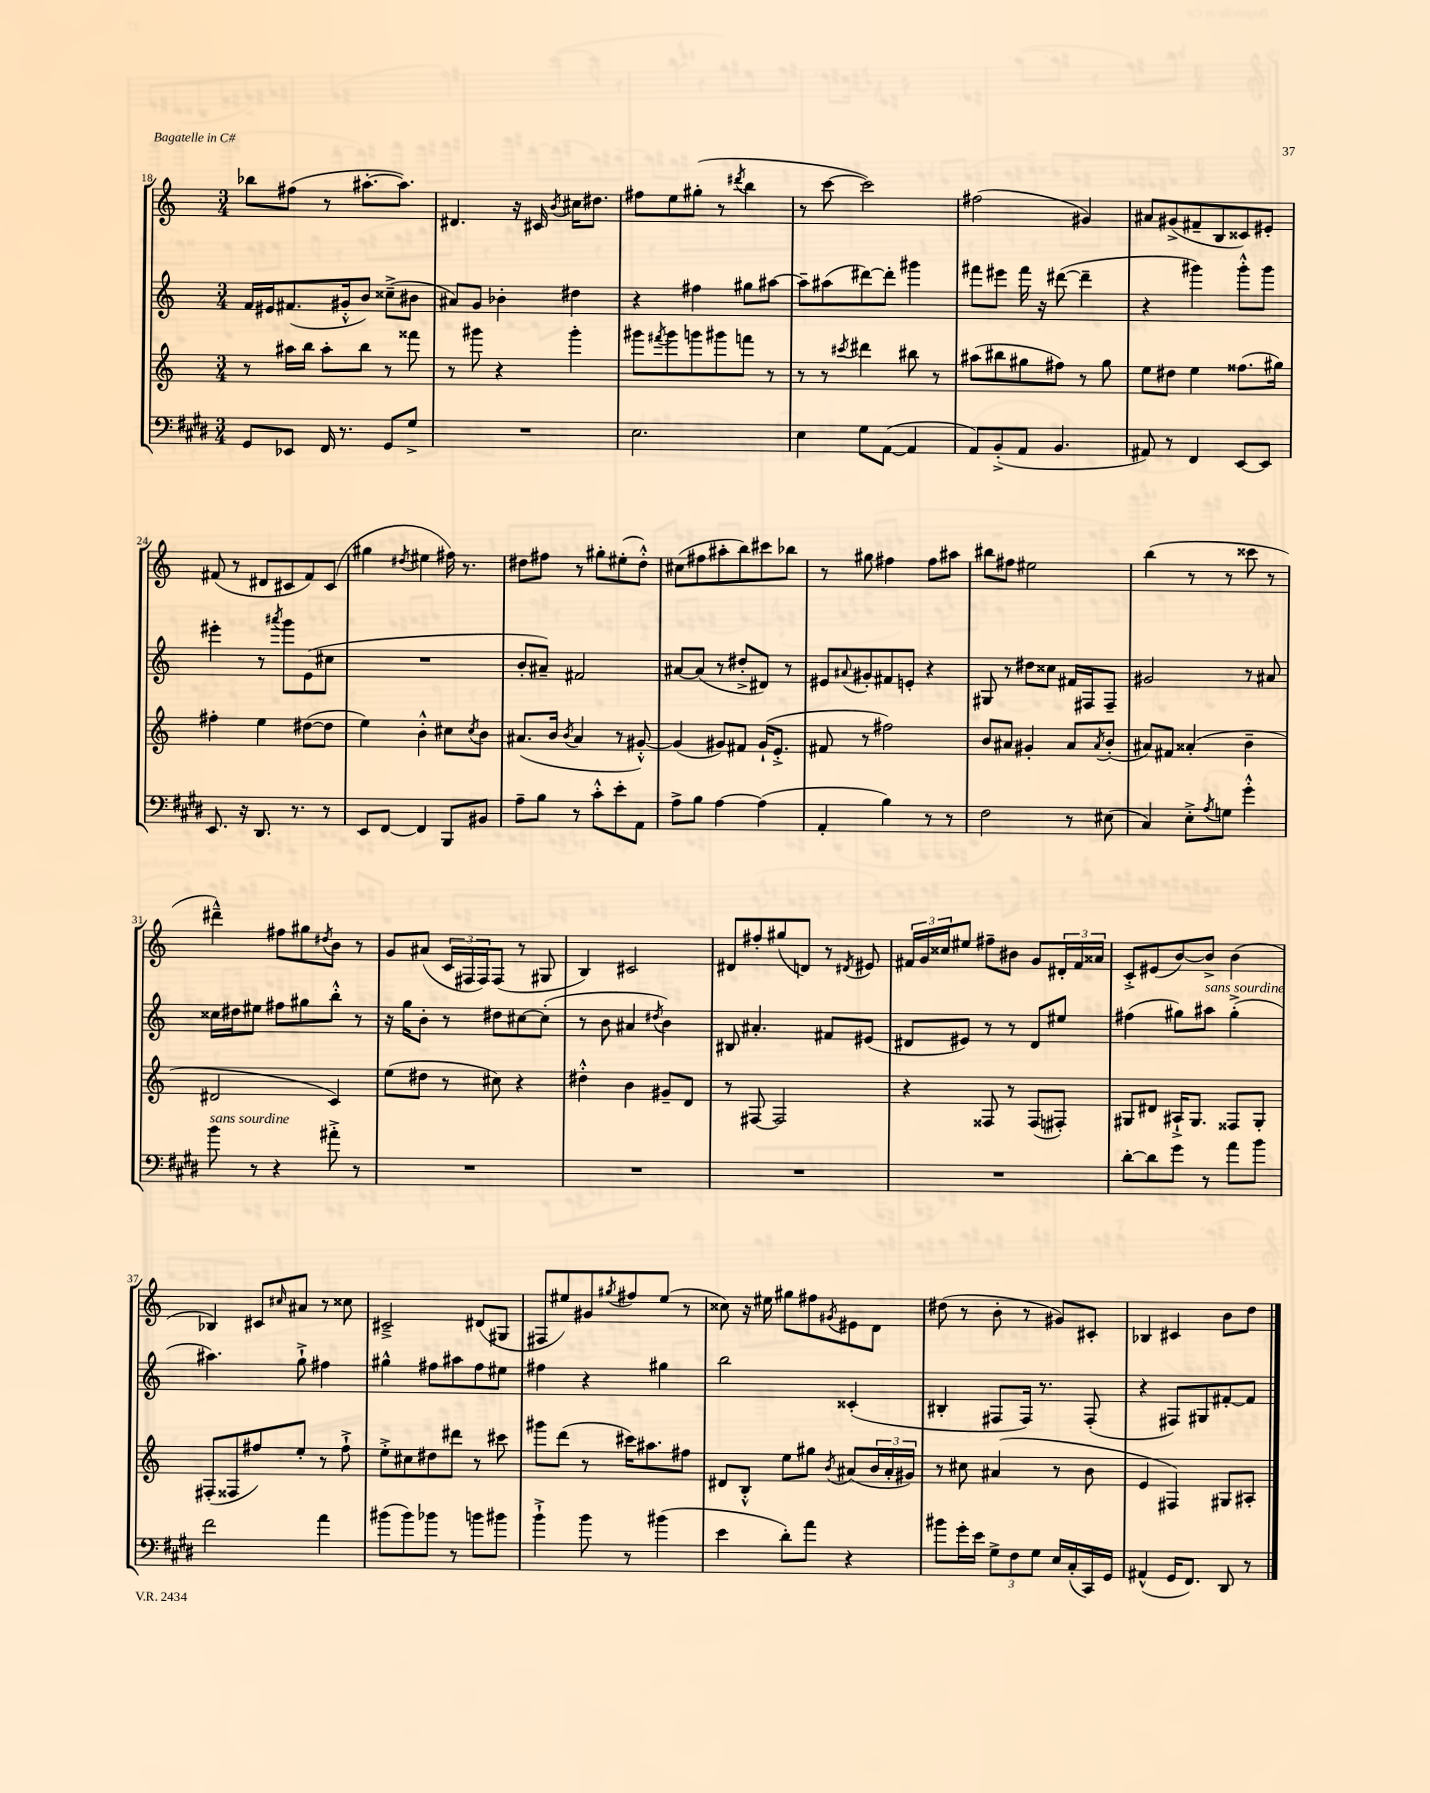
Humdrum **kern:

**kern	**kern	**kern	**kern
*staff4	*staff3	*staff2	*staff1
*clefF4	*clefG2	*clefG2	*clefG2
*k[f#c#g#d#]	*k[]	*k[]	*k[]
*M3/4	*M3/4	*M3/4	*M3/4
8GG#	8r	16f	8bb-
.	.	16e#	.
8EE-	16aa#	(8.f#	(8ff#
.	16bb	.	.
16FF#	8aa#'	.	8r
8.r	.	16g#'^^	.
.	8bb	8b)	[8.aa#'
8GG#	8r	(8cc##~^	.
.	.	.	8.aa#])
8G#^	8fff##	8b#	.
=	=	=	=
2.r	8r	8a#)	4.d#
.	8ggg#	8g	.
.	4r	4b-'	.
.	.	.	16r
.	.	.	16c#
.	.	.	8qb
.	4ggg#'	4dd#	16cc#
.	.	.	8.dd#
=	=	=	=
2.E	8ggg#	4r	8ff#
.	8qfff#	.	.
.	8ggg#	.	8ee
.	8ggg	4ff#	(8gg#'
.	8ggg#	.	8r
.	.	.	8qddd#
.	8fff	8gg#	4bb
.	8r	[8aa#	.
=	=	=	=
4E	8r	8aa#~]	8r
.	8r	(8aa#	[8ccc
.	8qccc#	.	.
8G#	4ddd#	[8ddd#)	2ccc])
([8AA	.	8ddd#']	.
4AA]	8bb#	4ggg#	.
.	8r	.	.
=	=	=	=
8AA)	(8aa#	8fff#	(2ff#
(8BB'^	8bb#	8eee#	.
8AA	8gg#	16fff#	.
.	.	16r	.
4.BB	8ff#)	([8ddd#	.
.	8r	4ddd#~]	4g#)
.	8gg#	.	.
=	=	=	=
8AA#)	8ee	4r	8a#
8r	8dd#	.	(8g#^
4FF#	4ee	4ggg#)	8f#~
.	.	.	8B
[8EE	(8.ff##	8ggg#'^^	8c##)
8EE]	.	8ggg#	8e#'
.	16gg#)	.	.
=	=	=	=
8.EE	4ff#'	4eee#'	(8f#
.	.	.	8r
16r	.	.	.
8.DD#	4ee	8r	8d#
.	.	8qaaa#	.
.	.	8ggg	8c#
8.r	.	.	.
.	([8dd#	(8e	8f#)
8r	8dd#]	8cc#	(8c#
=	=	=	=
8EE	4ee)	2.r	4gg#
[8FF#	.	.	.
.	.	.	8qdd#
4FF#]	4b'^^	.	4ee#
8BBB	8cc#	.	16ff#)
.	.	.	8.r
.	8qcc#	.	.
8BB#	8b	.	.
=	=	=	=
8A~	(8.a#	8b'	8dd#
8B	.	8a#~)	8ff#
.	16b	.	.
.	8qb	.	.
8r	4a#	2f#	8r
8c#'^^	.	.	8gg#'
8e'	8r	.	(8ee#'
8AA	[8g#'^^)	.	8dd#'^^)
=	=	=	=
8A^	(4g#]	[8a#	(8cc#
8B	.	(8a#]	8ff#
[4A	8g#)	8r	8aa#'
.	8f#	8dd#'^	8bb)
(4A]	(16g#`	8d#)	8ccc#
.	8.e'^	.	.
.	.	8r	8bb-
=	=	=	=
4AA'	8f#	8e#	8r
.	.	8qqa#	.
.	8r	8g#'	8gg#
4B)	2ff#)	8f#	4ff#
.	.	8e'	.
8r	.	4r	8ff#
8r	.	.	8aa#
=	=	=	=
2F#	8b	8G#	8bb#
.	8a#	8r	8ff#
.	4g#'	8dd#	2ee#
.	.	8cc##	.
8r	8a#	16f#	.
.	.	16F#	.
.	8qa#	.	.
(8E#	(8b'	8F#~	.
=	=	=	=
4C#)	8a#)	2g#	(4bb
.	8f#	.	.
8E'^	(4a##'	.	8r
8qA	.	.	.
8G	.	.	8r
4g#'^^	4b~	8r	8ccc##
.	.	8a#	8r
=	=	=	=
8b	2d#	16cc##	4ddd#~^^)
.	.	16dd#	.
8r	.	8ee#	.
4r	.	8ff#	8ff#
.	.	8gg#	8gg#
.	.	.	8qdd#
8a#'^	4c)	8bb'^^	8b
8r	.	8r	8r
=	=	=	=
2.r	(8ee	16r	8g
.	.	16gg	.
.	8dd#	8b'	(8a#
.	8r	8r	24c
.	.	.	24F#
.	.	.	24F#)
.	8cc#)	8dd#	(8F#
.	4r	[8cc#	8r
.	.	(8cc#']	8G#
=	=	=	=
2.r	4dd#'^^	8r	4B)
.	.	8b	.
.	4b	4a#	2c#
.	.	8qdd#	.
.	8g#~	4b)	.
.	8d	.	.
=	=	=	=
2.r	8r	8B#	8d#
.	[8F#	4.a#'	8ff#'
.	2F#]	.	(8gg#
.	.	.	8d)
.	.	8f#	8r
.	.	.	8qd#
.	.	(8e#	8e#
=	=	=	=
2.r	4r	8d#	24f#
.	.	.	24g
.	.	.	24cc##
.	.	8e#)	8ee#
.	8F##	8r	8ff#~
.	8r	8r	8b#
.	(8F##	8d#	8g
.	8F#')	8ee#	24d#'
.	.	.	24f#
.	.	.	24a##
=	=	=	=
[8d#'	8G#	(4ff#	8c'^
8d#]	8d#	.	(8e#
8g#	16A#`^	8gg#)	[8b)
.	8.G#	.	.
8r	.	8aa#	8b^]
8a	8F##	(4gg#'^	(4b
8b	8G#'	.	.
=	=	=	=
2f#	(8F#'	4.aa#)	4B-)
.	8F##	.	.
.	8ff#)	.	8c#
.	.	.	16qqcc#
.	8ee'	8gg`^	8a#
4a	8r	4ff#	8r
.	8ff#`^	.	8cc##
=	=	=	=
(8b#	8ee'^	4gg#^^	2c#~^
8b#)	8cc#	.	.
8b-	8dd#	8ff#	.
8r	8ddd#	8aa#	.
8b	8r	8ff#	(8d#
8b#	8ccc#	8ee#	8G#
=	=	=	=
4b`^	8ggg#	4ff#	8F#
.	(8ddd	.	8ee#)
8b	8r	4r	8g#
.	.	.	8qgg#
8r	16ccc#)	.	8ff#
.	8.aa#	.	.
(4b#	.	4gg#	(8ee#
.	8ff#	.	8r
=	=	=	=
4e	8d#	2bb	8cc##)
.	8B'^^	.	16r
.	.	.	16ee#
8d#')	8ee	.	8gg#
8a	8gg#	.	8ff#
.	8qb	.	8qg#
4r	(8a#	(4c##'	8e#
.	24b	.	8d
.	24a#'	.	.
.	24g#)	.	.
=	=	=	=
8b#	8r	4B#'	(8dd#
16g#'	8cc#	.	8r
16e	.	.	.
12G#^	(4a#	8F#	8b'
12F#	.	.	.
.	.	16F#)	8r
12G#	.	.	.
.	.	8.r	.
16E	8r	.	8g#)
(16C#'	.	.	.
16CC#)	8b	(8F#'	8c#'
16GG#	.	.	.
=	=	=	=
(4AA#^^	4e	4r	4B-
16GG#	4F#)	8F#)	4c#
8.FF#)	.	.	.
.	.	8G#	.
8DD#	8G#	[8f#'	8b
8r	8A#'	8f#]	8dd
==	==	==	==
*-	*-	*-	*-
